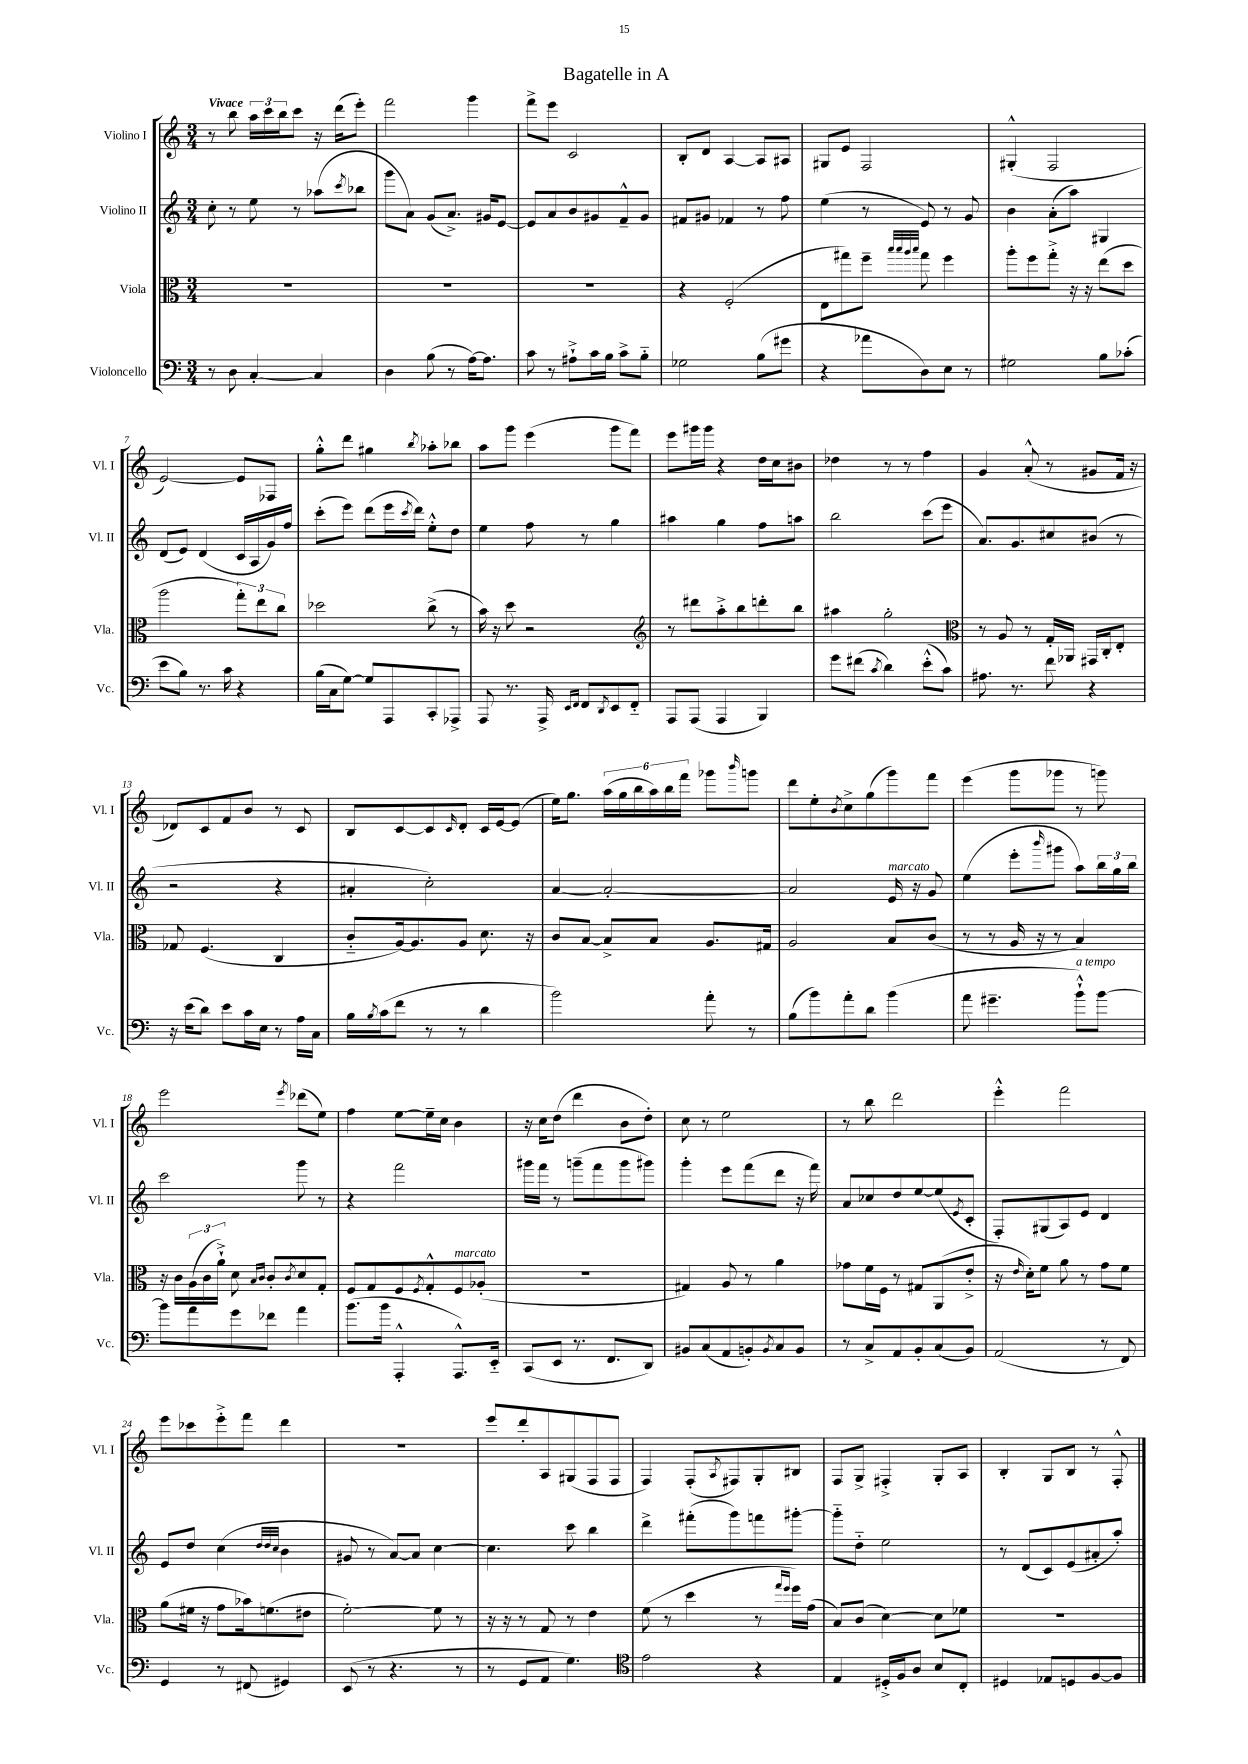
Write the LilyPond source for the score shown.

\header { title = "Bagatelle in A" }
<<
\new StaffGroup <<
\new Staff = "s0" \with { instrumentName = "Violino I" shortInstrumentName = "Vl. I" } {
    \clef treble \key c \major \numericTimeSignature \time 3/4 \tempo "Vivace"
    r8 b''8 \tuplet 3/2 { a''16 c'''16 b''16 } c'''8 r16 d'''16( e'''8-.) |
    f'''2 g'''4 |
    f'''8-> e'''8 c'2 |
    b8-. d'8 a4~ a8 ais8 |
    gis8 e'8 f2 |
    gis4-.-^( f2 |
    e'2~) e'8 fes8 |
    g''8-.-^ d'''8 gis''4 \acciaccatura { b''8 } aes''8-. bes''8 |
    a''8 g'''8 e'''4( g'''8 f'''8) |
    e'''8 gis'''16 gis'''16 r4 d''16 c''16 bis'8 |
    des''4 r8 r8 f''4 |
    g'4 a'8-.-^( r8 gis'8 f'16 r16 |
    des'8) c'8 f'8 b'8 r8 c'8 |
    b8 c'8~ c'8 \grace { c'16 } d'8-. c'16 e'16~ e'8( |
    e''16) g''8. \tuplet 6/4 { a''16( g''16 b''16 a''16) b''16 f'''16 } ges'''8 \grace { b'''16 } g'''8 |
    d'''8 e''8-. \acciaccatura { b'8 } c''8-> g''8( g'''8) f'''8 |
    e'''4( g'''8 ges'''8 r8 g'''8) |
    e'''2 \acciaccatura { e'''8 } des'''8( e''8) |
    f''4 e''8~ e''16-- c''16 b'4 |
    r16 c''16 d''8( d'''4 b'8 d''8-.) |
    c''8 r8 e''2 |
    r8 b''8 d'''2 |
    e'''4-.-^ f'''2 |
    e'''8 ces'''8 e'''8-.-> f'''8 d'''4 |
    R2. |
    e'''8 d'''8-. a8 gis8( f8 f8 |
    f4) f8-.( \acciaccatura { a8 } fis8) g8-. bis8 |
    f8 g8-> fis4-.-> g8-. a8 |
    b4-. g8 b8 r8 f8-.-^ \bar "|." |
}
\new Staff = "s1" \with { instrumentName = "Violino II" shortInstrumentName = "Vl. II" } {
    \clef treble \key c \major \numericTimeSignature \time 3/4
    c''8-. r8 e''8 r8 aes''8( \acciaccatura { c'''8 } bes''8 |
    g'''8 a'8) g'8( a'8.->) gis'16 e'8~ |
    e'8 a'8 b'8 gis'8 f'8---^ gis'8 |
    fis'8 gis'8 fes'4 r8 f''8 |
    e''4( r8 e'8) r8 g'8 |
    b'4 a'8-.( a''8) gis4 |
    d'8( e'8) d'4( c'16 a16 g'16) f''16 |
    c'''8-.( e'''8) d'''8( e'''16 \acciaccatura { c'''8 } d'''16) e''8-.-^ d''8 |
    e''4 f''8 r8 g''4 |
    ais''4 g''4 f''8 a''8 |
    b''2 c'''8( e'''8 |
    a'8.) g'8. cis''8 bis'8( r8 |
    r2 r4 |
    ais'4-. c''2-.) |
    a'4~ a'2~-. |
    a'2 e'16^\markup { \italic "marcato" } r16 g'8 |
    e''4( e'''8-. \grace { b'''16 } gis'''8 a''8) \tuplet 3/2 { b''16 g''16 b''16 } |
    c'''2 g'''8 r8 |
    r4 f'''2 |
    gis'''16 f'''16 r8 g'''8--( f'''8 g'''8 gis'''8) |
    g'''4-. e'''8 f'''8( d'''8 r16 f'''16) |
    a'8 ces''8 d''8 e''8~ e''8( \acciaccatura { e'8 } c'8-. |
    f8-.) gis8( a8) e'8 d'4 |
    e'8 d''8 c''4( \grace { d''32 d''32 c''32 } b'4 |
    gis'8 r8 a'8~) a'8 c''4~ |
    c''4. c'''8 b''4 |
    d'''4-> fis'''8-.( g'''8) f'''8 gis'''8~-. |
    gis'''8-_ d''8-_ e''2 |
    r8 d'8( c'8) e'8( ais'8-. a''8-.) \bar "|." |
}
\new Staff = "s2" \with { instrumentName = "Viola" shortInstrumentName = "Vla." } {
    \clef alto \key c \major \numericTimeSignature \time 3/4
    R2. |
    R2. |
    R2. |
    r4 f2-.( |
    e8 gis''8) f''8-- \grace { b''32 b''32 a''32 b''32 } gis''8 f''4 |
    a''8-. f''8 g''8-.-> r16 r16 e''8( d''8 |
    a''2 \tuplet 3/2 { g''8-.) e''8 c''8 } |
    des''2 c''8->( r8 |
    b'16) r16 d''8 r2 |
    \clef treble r8 dis'''8 a''8-.-> b''8 d'''8-. b''8 |
    ais''4 g''2-. |
    \clef alto r8 a8 r8 g16-. aes,16 gis,16 c16-. e8-. |
    ges8 f4.( c4 |
    c'8-_ a16~) a8. a8 d'8. r16 |
    c'8 b8~ b8-> b8 a8. gis16 |
    a2 b8 c'8( |
    r8 r8 a16 r16 r8 b4) |
    r16 c'16 \tuplet 3/2 { a16( c'16 a'16-!->) } d'8 \grace { b16 c'16 } c'8-. \acciaccatura { c'8 } d'8 g8-. |
    f8 g8 f8 \acciaccatura { f8 } g8-.-^ f8^\markup { \italic "marcato" } aes8-.( |
    R2. |
    gis4) a8 r8 a'4 |
    ges'8 f'16 f16 r8 gis8 a,8( e'8-.-> |
    r16 \grace { e'16 } d'16-.) f'8 a'8 r8 g'8 f'8 |
    a'8( fis'16 r16 g'8 bes'16) f'8.( eis'8 |
    f'2~-.) f'8 r8 |
    r16 r16 r8 g8 r8 e'4 |
    f'8( r8 d''4 r8 \grace { g''16 f''16 } f''16) g'16( |
    b8) c'8( d'4~) d'8 fes'8 |
    R2. \bar "|." |
}
\new Staff = "s3" \with { instrumentName = "Violoncello" shortInstrumentName = "Vc." } {
    \clef bass \key c \major \numericTimeSignature \time 3/4
    r8 d8 c4~-. c4 |
    d4 b8( r8 a16~) a8. |
    c'8 r8 ais8-!-> c'16 b16 c'8-> b8-_ |
    ges2 b8( gis'8 |
    r4 aes'8 d8) e8 r8 |
    gis2 b8 ces'8-.( |
    e'8 b8) r8. c'16 r4 |
    b16( c16 g8~) g8 a,,8 c,8-. aes,,8-> |
    a,,8 r8. a,,16-> \grace { e,16 f,16 } f,8 \acciaccatura { d,8 } e,8 f,8-_ |
    a,,8 a,,8( a,,4 b,,4) |
    g'8 fis'8( \acciaccatura { c'8 } d'4) e'8-.-^( c'8) |
    ais8. r8. f'8 r4 |
    r16 e'16( d'8) e'8 c'16 e16 r8 a16 c16 |
    b16 \acciaccatura { b8 } c'16( f'8 r8 r8 d'4 |
    b'2) a'8-. r8 |
    b8( b'8) a'8-. d'8 b'4( |
    a'8 gis'4.-- b'8-!-^^\markup { \italic "a tempo" }) b'8~ |
    b'8 a'8 g'8 fes'8 a'4 |
    b'8.( b'16 a,,4-.-^ a,,8.-^) e,16-_ |
    c,8( e,8 r8. f,8. d,8) |
    bis,8 c8( a,8 b,8-.) \acciaccatura { b,8 } c8 b,8 |
    r8 c8-> a,8 b,8-. c8( b,8) |
    a,2( r8 f,8) |
    g,4 r8 fis,8( gis,4) |
    e,8( r8 r4. r8 |
    r8 g,8 a,8 g4.) |
    \clef tenor e'2 r4 |
    e4 dis16-.-> f16 a8 b8 c8-. |
    dis4 ees8 d8 f8~ f8 \bar "|." |
}
>>
>>
